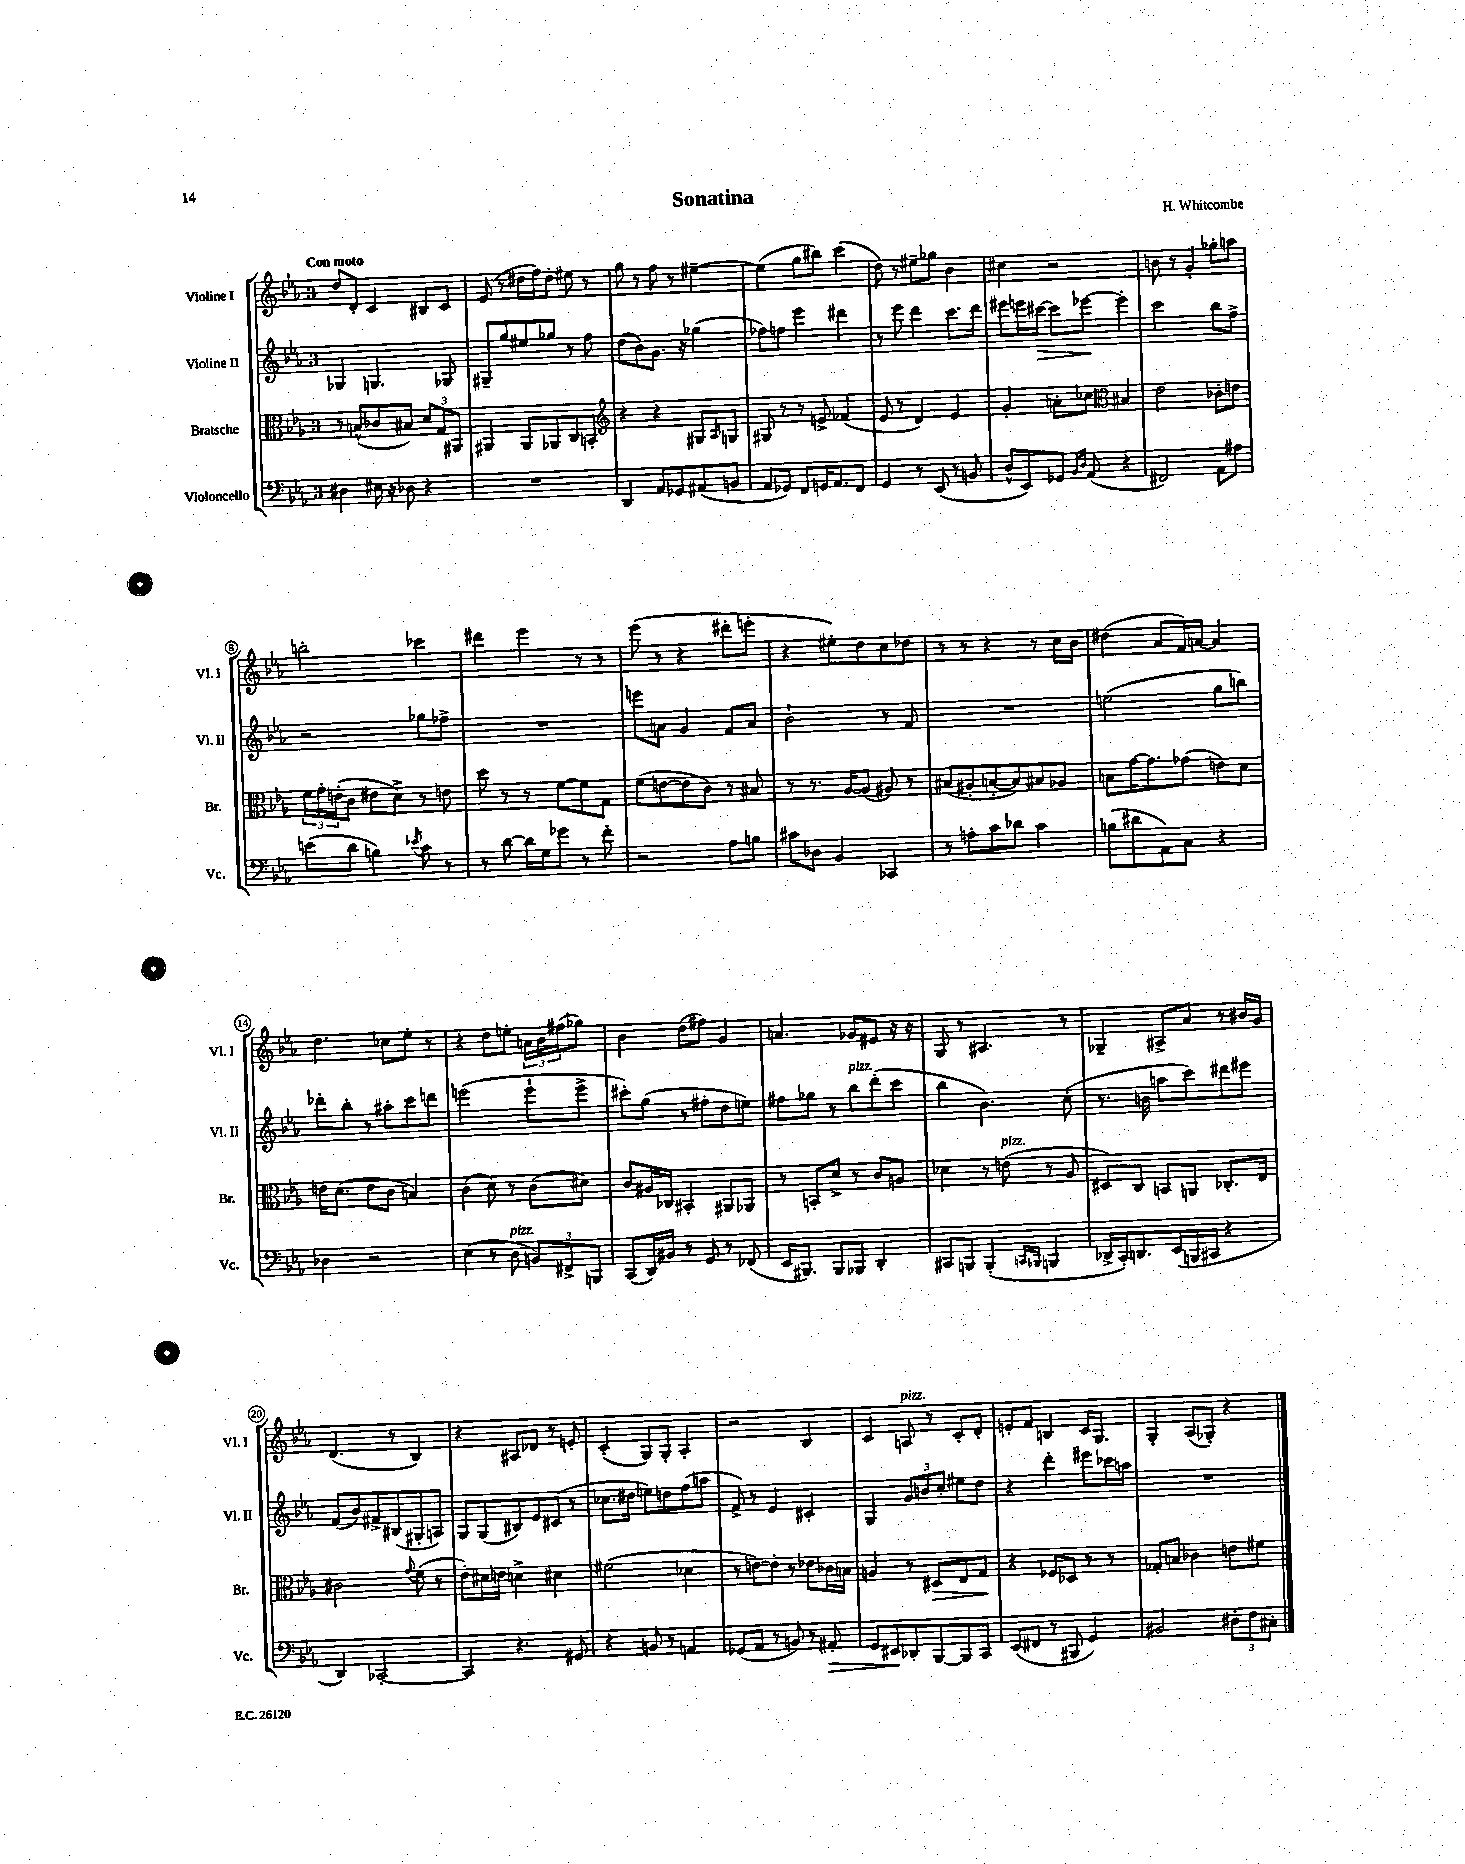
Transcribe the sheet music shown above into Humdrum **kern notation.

**kern	**kern	**kern	**kern
*staff4	*staff3	*staff2	*staff1
*clefF4	*clefC3	*clefG2	*clefG2
*k[b-e-a-]	*k[b-e-a-]	*k[b-e-a-]	*k[b-e-a-]
*M3/4	*M3/4	*M3/4	*M3/4
4D#\	8r	4G-/	8dd/L
.	(8B^^/L	.	8d'/J
16E#\	8c-/	4.G/	4c/
16r	.	.	.
8D-\	8B#/J)	.	.
4r	12d/L	.	8B#/L
.	12G/	.	.
.	.	8G-/	8c/J
.	12AA#/J	.	.
=	=	=	=
2.r	4AA#/	8G#~/L	(8e-/
.	.	8gg/	8r
.	8AA#/L	8ee#/	16dd#\LL
.	.	.	16ff\J)
.	8AA-/	8gg-/J	8dd#'\J
.	8C/	8r	8ee#\
.	8BB'/J	8ff\	8r
=	=	=	=
*	*clefG2	*	*
4DD/	4r	(8dd\L	8gg\
.	.	8b-\)	8r
8AA-/L	4r	8.g\J	8ff\
8GG-/	.	.	8r
.	.	16r	.
(8AA#/	8G#/L	(4gg-\	[4ee#~\
.	16qqA-/	.	.
8BB/J	8G/J	.	.
=	=	=	=
8AA-/L	8G#/	8ff-\L)	(4ee#\]
8GG-/J)	8r	8ff\J	.
8FF/L	8r	4eee-\	8gg\L
16GG/K	8e^/	.	8bb#\J)
8.AA-/	.	.	.
.	(4f-/	4ddd#\	(4ccc\
8FF/J	.	.	.
=	=	=	=
4GG/	8e-/	8r	8dd\)
.	8r	8eee-\	8r
8r	4d/)	4ddd\	8ee#~\L
(8EE-/	.	.	8gg-\J
8r	4e-/	8.ccc\L	4b-\
8BB/	.	.	.
.	.	16ddd\Jk	.
=	=	=	=
8D^^/L	4g'/	8eee#\L	4cc#\
8EE-/)	.	16eee\L	.
.	.	[16ccc#\JJ	.
8GG-/J	8a'\L	8ccc#\]L	2r
16qqBB-/LL	.	.	.
16qqD/JJ	.	.	.
(8AA-/	8cc-\J	[8eee-\J	.
*	*clefC3	*	*
4r	4B#/	4eee-'\]	.
=	=	=	=
2FF#/)	2e-\	2ccc\	8b\
.	.	.	8r
.	.	.	4g'/
8AA-\L	8c-'\L	8bb-\L	8gg-'\L
8A#\J	8e\J	8ff^\J	8aa\J
=	=	=	=
(8e\L	24f\LL	2r	2bb'\
.	24g'\	.	.
.	(24e'\J	.	.
8d\J	8c\J	.	.
4B\)	8e#\L	.	.
.	8d^\J)	.	.
8qe-/	.	.	.
8c\	8r	8gg-\L	4ccc-\
8r	8e\	8ff-^\J	.
=	=	=	=
8r	8dd\	2.r	4ddd#\
[8d\	8r	.	.
16d\]LL	8r	.	4eee-\
16G\J	.	.	.
8g-\J	[8f\L	.	.
8r	8f\]	.	8r
8f'\	8G\J	.	8r
=	=	=	=
2r	(8f\L	8eee\L	(8eee-\
.	[8e\	8a\J	8r
.	8e\]	4g/	4r
.	8c\J)	.	.
8A-\L	8r	8f/L	8ddd#'\L
8B\J	8B#/	8a/J	8eee'\J
=	=	=	=
8c#\L	8r	2b-`\	4r
8D-\J	8.r	.	.
4BB-/	.	.	8ee#'\L)
.	[16A-/LK	.	.
.	(8A-/]J	.	8dd\
4CC-/	8A#/)	8r	8cc\
.	8r	8f/	8dd-\J
=	=	=	=
8r	(8B#/L	2.r	8r
8A'\L	8A#'/	.	8r
8c\	[8B'/	.	4r
8d-\J	8B/])	.	.
4c\	8B#/	.	8r
.	8A-/J	.	16cc\LL
.	.	.	16b-\JJ
=	=	=	=
(8B\L	8B\L	(2ee\	(4dd#\
8d#\	[16g\K	.	.
.	8.g\]	.	.
8AA-\)	.	.	8a-/L
8C\J	(8g-\J	.	16f/L)
.	.	.	[16a/JJ
4r	8e\L)	8gg\L	4a/]
.	8d\J	8bb\J)	.
=	=	=	=
4D-\	16e\LK	8ddd-'\L	4.dd\
.	(8.d\J	.	.
.	.	8bb-'\J	.
2r	8e\L	8r	.
.	8c\J	8aa#'\L	8cc-\L
.	4B/)	8ccc\	8ee-'\J
.	.	8ddd\J	8r
=	=	=	=
(4E-\	(4c\	(2eee\	4r
8r	8d\)	.	8dd\L
8D\	8r	.	8ee'\J
12BB/L)	(8c\L	8eee`\L	24a\LL
.	.	.	24b-\
12FF#^/	.	.	(24ff#\J
.	8d#\J)	8eee^\J	8gg-\J)
12BBB/J	.	.	.
=	=	=	=
(8CC/L	8c/L	8ccc#'\L)	4b-\
16DD/L)	16A#/L	(8gg\J	.
16BB#/JJ	16C-/JJ	.	.
8r	4BB#'/	8r	(8dd\L
8GG/	.	8ff#'\L	8ff#\J)
8r	8AA#/L	8dd\	4g/
(8FF-/	8AA-/J	8ee\J)	.
=	=	=	=
16EE-/LK	8r	8ff#\L	4.a/
8.BBB#/J)	.	.	.
.	8BB'/L	8gg-\J	.
8BBB#/L	8d^/J	8r	.
8BBB-/J	8r	8bb-\L	8g-/L
4DD'/	8c/L	(8ddd'\	8e#/J
.	8A/J	8ccc\J	16r
.	.	.	16r
=	=	=	=
8CC#/L	4d-\	4bb-\	8G/
8BBB/J	.	.	8r
(4BBB'/	8r	4.b-\)	4.A#/
.	(8e\	.	.
16qqCC/LL	.	.	.
16qqBBB-/JJ	.	.	.
4BBB/	8r	.	.
.	8A-/	(8cc'\	8r
=	=	=	=
16DD-^/LL	8D#/L)	8.r	4G-~/
16CC'/J)	.	.	.
8.DD/	8C/J	.	.
.	.	16b\	.
.	8BB/L	8aa\L	8A#^/L
(16EE-/L	.	.	.
16BBB/	8AA/J	8ccc\)	8a-/J
16CC#/JJ	.	.	.
4r	8.C-'/L	8ddd#\	8r
.	.	8eee#\J	16b#/LL
.	16E-/Jk	.	16g/JJ
=	=	=	=
4DD/)	2c#\	(8f/L	(4.d/
.	.	8b-/)	.
[2CC-'/	.	8f#^/	.
.	.	(8B#/	8r
.	8qqg/	.	.
.	(8f\	8G#'/	4B-/)
.	8r	8A/J)	.
=	=	=	=
4CC-/]	8e-'\L)	8G/L	4r
.	16d#\L	(8G/	.
.	16e\JJ	.	.
4.r	4d^\	8B#/)	8A#/L
.	.	8e-/	8d-/J
.	4d#\	(8c#/J	8r
8GG#/	.	8r	8e'/
=	=	=	=
4r	(2f#\	8.cc-\L	(4c'/
.	.	16dd#\Jk	.
8BB/	.	8ee\L)	8G/L)
8r	.	8dd\	8G'/J
4AA/	4d-\	(8ff\	4A-'/
.	.	8aa\J	.
=	=	=	=
(8GG-/L	8r	8f^/)	2r
8AA-/J	[8e\L)	8r	.
8r	8e'\]J	4e-/	.
8BB/)	8r	.	.
8r	8e-\L	4c#'/	4B-/
8AA#'/	16c-\L	.	.
.	16B\JJ	.	.
=	=	=	=
8GG/L	4A/	4G/	4c/
8EE#/	.	.	.
8DD-'/	8r	12g/L	8A/
.	.	12b/	.
[8BBB-/	8D#/L	.	8r
.	.	12cc'/J	.
8BBB-/]	8E-/	8ee#\L	8c'/L
8CC/J	8G/J	8dd\J	8d'/J
=	=	=	=
(8EE-/L	4r	4r	8e'/L
8FF#/J	.	.	8f/J
8r	8F-/L	4ddd'\	4B/
8BBB#/	8D-/J	.	.
4GG/)	8r	8eee#\L	16c/LK
.	.	.	8.G/J
.	8r	16ccc-\L	.
.	.	16aa\JJ	.
=	=	=	=
2BB#/	8G-'/L	2.r	4G'/
.	8B/J	.	.
.	4c-\	.	(8A-/L
.	.	.	8G-'/J)
12D#'\L	8e\L	.	4r
12F\	.	.	.
.	8f#\J	.	.
12C#'\J	.	.	.
==	==	==	==
*-	*-	*-	*-
